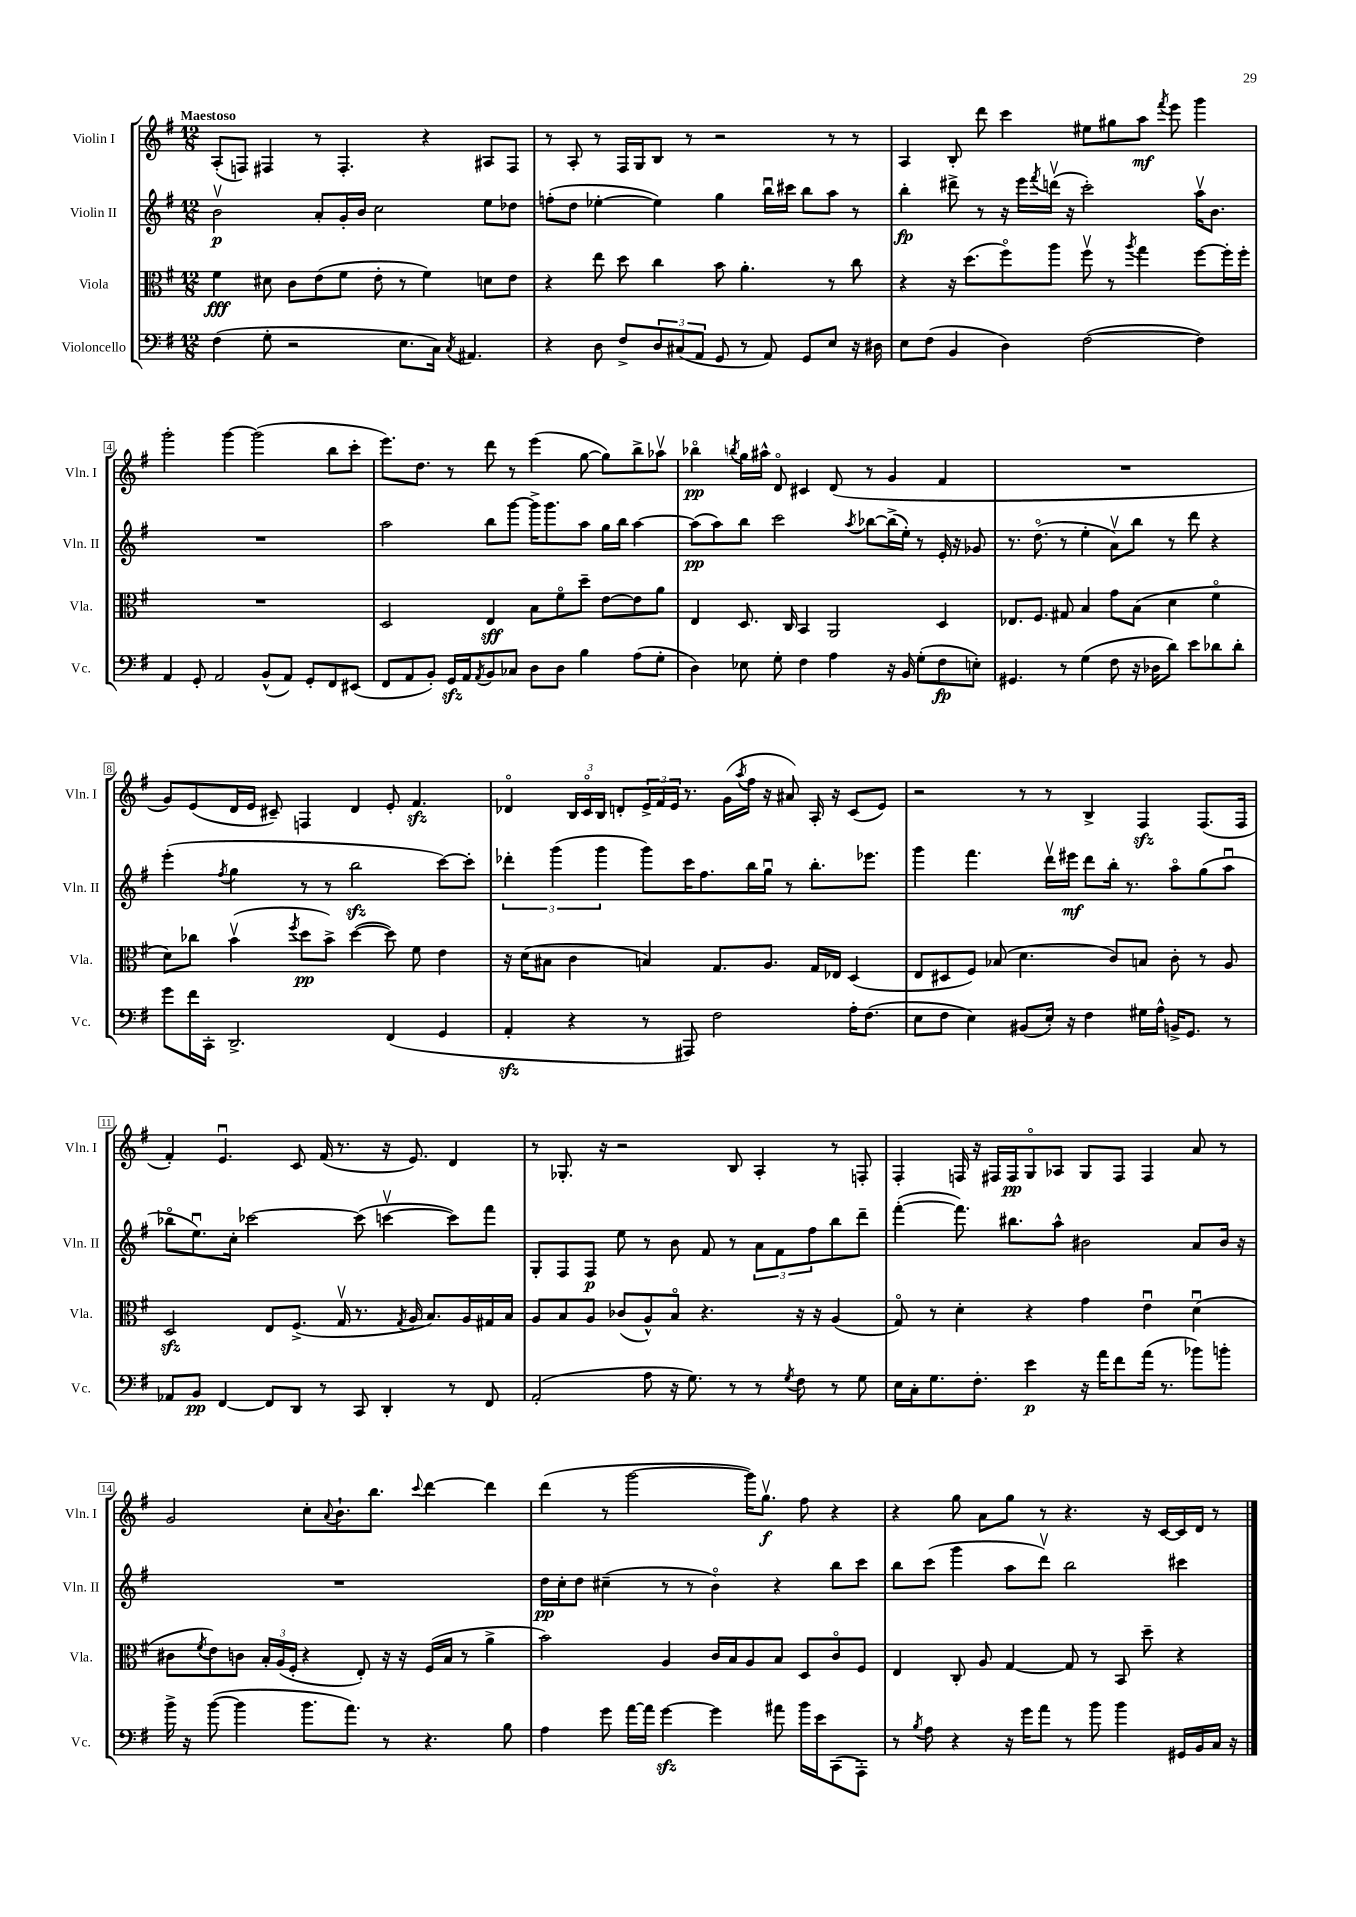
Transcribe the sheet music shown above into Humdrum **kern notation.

**kern	**dynam	**kern	**dynam	**kern	**dynam	**kern	**dynam
*part4	*part4	*part3	*part3	*part2	*part2	*part1	*part1
*staff4	*staff4	*staff3	*staff3	*staff2	*staff2	*staff1	*staff1
*I"Violoncello	*	*I"Viola	*	*I"Violin II	*	*I"Violin I	*
*I'Vc.	*	*I'Vla.	*	*I'Vln. II	*	*I'Vln. I	*
*clefF4	*	*clefC3	*	*clefG2	*	*clefG2	*
*k[f#]	*	*k[f#]	*	*k[f#]	*	*k[f#]	*
*M12/8	*	*M12/8	*	*M12/8	*	*M12/8	*
=1	=1	=1	=1	=1	=1	=1	=1
!	!	!	!	!	!	!LO:TX:a:B:t=Maestoso	!
(4F#\	.	4f#\	fff	2bv\	p	(8A'/L	.
.	.	.	.	.	.	8Fn/J)	.
8G'\	.	8d#X\	.	.	.	4F#X/	.
2r	.	8c\L	.	.	.	.	.
.	.	(8e\	.	8a'/L	.	8r	.
.	.	8f#\J	.	16g'/L	.	4.F#'/	.
.	.	.	.	16b/JJ	.	.	.
.	.	8e'\	.	2cc\	.	.	.
8.E\L	.	8r	.	.	.	.	.
.	.	4f#\)	.	.	.	4r	.
16C\Jk)	.	.	.	.	.	.	.
8qC/	.	.	.	.	.	.	.
4.AA#X/	.	.	.	.	.	.	.
.	.	8dn\L	.	8ee\L	.	8A#X/L	.
.	.	8e\J	.	8dd-X\J	.	8F#/J	.
=2	=2	=2	=2	=2	=2	=2	=2
4r	.	4r	.	(8ffn'\L	.	8r	.
.	.	.	.	8dd\J	.	8A'/	.
8D\	.	8ee\	.	[4ee-X'\	.	8r	.
8F#^/L	.	8dd\	.	.	.	16F#/LL	.
.	.	.	.	.	.	16G/J	.
12D/	.	4cc\	.	4ee-\])	.	8B/J	.
(12C#X/	.	.	.	.	.	.	.
.	.	.	.	.	.	8r	.
12AA/J	.	.	.	.	.	.	.
8GG/	.	8b\	.	4gg\	.	2r	.
8r	.	4.a'\	.	.	.	.	.
8AA/)	.	.	.	16bbu\LL	.	.	.
.	.	.	.	16ccc#X\JJ	.	.	.
8GG/L	.	.	.	8bb\L	.	.	.
8E/J	.	8r	.	8aa\J	.	8r	.
16r	.	8cc\	.	8r	.	8r	.
16D#X\	.	.	.	.	.	.	.
=3	=3	=3	=3	=3	=3	=3	=3
8E\L	.	4r	.	4bb'\	fp	4A/	.
(8F#\J	.	.	.	.	.	.	.
4BB/	.	16r	.	8ddd#X^\	.	8B'/	.
.	.	(8.dd\L	.	.	.	.	.
.	.	.	.	8r	.	8ddd\	.
4D\)	.	8ff#\)	.	16r	.	4ccc\	.
.	.	.	.	16eee\LL	.	.	.
.	.	.	.	8qfff#/	.	.	.
.	.	8aa\J	.	(16dddnv\JJ	.	.	.
.	.	.	.	16r	.	.	.
([2F#\	.	8ff#v\	.	2ccc'\)	.	8ee#X\L	.
.	.	8r	.	.	.	8gg#X\	.
.	.	8qaa/	.	.	.	.	.
.	.	4gg\	.	.	.	8aa\J	mf
.	.	.	.	.	.	8qfff#/	.
.	.	.	.	.	.	8eee\	.
4F#\])	.	[8ff#\L	.	16aav\KL	.	4ggg\	.
.	.	.	.	8.b\J	.	.	.
.	.	16ff#'\L]	.	.	.	.	.
.	.	16ff#'\JJ	.	.	.	.	.
!!LO:LB:g=z
=4	=4	=4	=4	=4	=4	=4	=4
4AA/	.	1.r	.	1.r	.	2ggg'\	.
8GG'/	.	.	.	.	.	.	.
2AA/	.	.	.	.	.	.	.
.	.	.	.	.	.	[4ggg\	.
.	.	.	.	.	.	(2ggg\]	.
(8BB^^/L	.	.	.	.	.	.	.
8AA/J)	.	.	.	.	.	.	.
8GG'/L	.	.	.	.	.	.	.
8FF#/	.	.	.	.	.	8bb\L	.
(8EE#X/J	.	.	.	.	.	8ccc'\J	.
=5	=5	=5	=5	=5	=5	=5	=5
8FF#/L	.	2D/	.	2aa\	.	8.eee\L)	.
8AA/	.	.	.	.	.	.	.
.	.	.	.	.	.	8.dd\J	.
8BB'/J)	.	.	.	.	.	.	.
16GGzz/LL	.	.	.	.	.	8r	.
16AA/J	.	.	.	.	.	.	.
8qAA/	.	.	.	.	.	.	.
8BB/	.	4E/	sff	8bb\L	.	8ddd\	.
8C-X/J	.	.	.	[8ggg\J	.	8r	.
8D\L	.	8B\L	.	16ggg^\KL]	.	(4eee\	.
.	.	.	.	8.ggg\	.	.	.
8D\J	.	8f#\	.	.	.	.	.
4B\	.	8dd~\J	.	8aa\J	.	[8gg\	.
.	.	[8e\L	.	16gg\LL	.	8gg\L])	.
.	.	.	.	16bb\JJ	.	.	.
(8A\L	.	8e\]	.	[4aa\	.	8bb^\	.
8G'\J	.	8a\J	.	.	.	8aa-Xv\J	.
=6	=6	=6	=6	=6	=6	=6	=6
4D\)	.	4E/	.	(8aa\L]	pp	4bb-X\	pp
.	.	.	.	8aa\)	.	.	.
.	.	.	.	.	.	8qbbn/	.
8E-X\	.	8.D/	.	8bb\J	.	16gg\LL	.
.	.	.	.	.	.	16aa#X^^\JJ	.
8G'\	.	.	.	2ccc\	.	8d/	.
.	.	16C/	.	.	.	.	.
4F#\	.	4BB/	.	.	.	4c#X/	.
4A\	.	2AA/	.	.	.	(8d/	.
.	.	.	.	8qaa/	.	.	.
.	.	.	.	[8bb-X\L	.	8r	.
16r	.	.	.	(16bb-^\L]	.	4g/	.
16BB/	.	.	.	16ee'\JJ)	.	.	.
(8G'\L	.	.	.	8r	.	.	.
8F#\	fp	4D/	.	16e'/	.	4f#/	.
.	.	.	.	16r	.	.	.
8En'\J)	.	.	.	8g-X/	.	.	.
=7	=7	=7	=7	=7	=7	=7	=7
4.GG#X/	.	8.E-X/L	.	8.r	.	1.r	.
.	.	8.F#/J	.	(8.dd\	.	.	.
8r	.	8G#X/	.	8r	.	.	.
(4G\	.	4B/	.	4ee'\	.	.	.
8F#\	.	8g\L	.	8av\L)	.	.	.
16r	.	(8B\J	.	8bb\J	.	.	.
16D-X\KL	.	.	.	.	.	.	.
8d\J)	.	4d\	.	8r	.	.	.
8e\L	.	.	.	8ddd\	.	.	.
8d-X\	.	4f#\	.	4r	.	.	.
8d-'\J	.	.	.	.	.	.	.
!!LO:LB:g=z
=8	=8	=8	=8	=8	=8	=8	=8
8g\L	.	8d\L)	.	(4eee'\	.	8g/L)	.
16f#\L	.	8cc-X\J	.	.	.	(8e/	.
16CC'\JJ	.	.	.	.	.	.	.
.	.	.	.	8qff#/	.	.	.
2.DD^/	.	(4bv\	.	4gg\	.	16d/L	.
.	.	.	.	.	.	16e/JJ	.
.	.	.	.	.	.	8c#X~/)	.
.	.	8qff#/	.	.	.	.	.
.	.	8dd\L	pp	8r	.	4Fn/	.
.	.	8b^\J)	.	8r	.	.	.
.	.	([4dd\	.	2bbzz\	.	4d/	.
(4FF#/	.	8dd\])	.	.	.	8e'/	.
.	.	8f#\	.	.	.	4.f#zz/	.
4GG/	.	4e\	.	[8ccc\L)	.	.	.
.	.	.	.	8ccc'\J]	.	.	.
=9	=9	=9	=9	=9	=9	=9	=9
4AAzz'/	.	16r	.	6ddd-X'\	.	4d-X/	.
.	.	(16d\KL	.	.	.	.	.
.	.	8B#X\J	.	.	.	.	.
.	.	.	.	(6ggg\	.	.	.
4r	.	4c\	.	.	.	24B/LL	.
.	.	.	.	.	.	24c/	.
.	.	.	.	6ggg\	.	24B/JJ	.
.	.	.	.	.	.	8dn'/L	.
8r	.	4Bn/)	.	8ggg\L)	.	24e^/L	.
.	.	.	.	.	.	24f#/	.
.	.	.	.	.	.	24e/JJ	.
8AAA#X/)	.	.	.	16ccc\K	.	8.r	.
.	.	.	.	8.ff#\	.	.	.
2F#\	.	8.G/L	.	.	.	.	.
.	.	.	.	.	.	(16g\LL	.
.	.	.	.	.	.	8qaa/	.
.	.	.	.	16bb\L	.	16ff#\JJ	.
.	.	8.A/J	.	16ggu\JJ	.	16r	.
.	.	.	.	8r	.	8a#X/)	.
.	.	16G/LL	.	8.bb'\L	.	16A'/	.
.	.	16E-X/JJ	.	.	.	16r	.
16A'\KL	.	(4D/	.	.	.	(8c/L	.
(8.F#\J	.	.	.	8.eee-X\J	.	.	.
.	.	.	.	.	.	8e/J)	.
=10	=10	=10	=10	=10	=10	=10	=10
8E\L	.	8E/L	.	4ggg\	.	2r	.
8F#\J	.	8D#X/	.	.	.	.	.
4E\)	.	8F#/J)	.	4.fff#\	.	.	.
.	.	(8B-X/	.	.	.	.	.
(8BB#X/L	.	4.d\	.	.	.	8r	.
16E'/Jk)	.	.	.	16dddv\LL	.	8r	.
16r	.	.	.	16eee#X\JJ	mf	.	.
4F#\	.	.	.	8ddd\L	.	4B^/	.
.	.	8c/L)	.	16bb'\Jk	.	.	.
.	.	.	.	8.r	.	.	.
16G#X\LL	.	8Bn/J	.	.	.	4F#zz/	.
16A^^\JJ	.	.	.	.	.	.	.
16BBn^/KL	.	8c'\	.	8aa\L	.	.	.
8.GG/J	.	.	.	.	.	.	.
.	.	8r	.	(8gg\	.	(8.F#/L	.
8r	.	8A/	.	8aau\J	.	.	.
.	.	.	.	.	.	16F#/Jk	.
!!LO:LB:g=z
=11	=11	=11	=11	=11	=11	=11	=11
8AA-X/L	.	2Dzz/	.	8bb-X\L	.	4f#'/)	.
8BB/J	pp	.	.	8.eeu\)	.	.	.
[4FF#/	.	.	.	.	.	4.eu/	.
.	.	.	.	16cc'\Jk	.	.	.
.	.	.	.	[2ccc-X\	.	.	.
8FF#/L]	.	8E/L	.	.	.	.	.
8DD/J	.	(8.F#^/J	.	.	.	8c/	.
8r	.	.	.	.	.	(16f#/	.
.	.	16Gv/	.	.	.	8.r	.
8CC/	.	8.r	.	(8ccc-\]	.	.	.
4DD'/	.	.	.	[4cccnv\	.	16r	.
.	.	8qG/	.	.	.	.	.
.	.	16A/	.	.	.	8.e/)	.
.	.	8.B/L)	.	.	.	.	.
8r	.	.	.	8ccc\L])	.	4d/	.
.	.	16A/L	.	.	.	.	.
8FF#/	.	16G#X/	.	8fff#\J	.	.	.
.	.	16B/JJ	.	.	.	.	.
=12	=12	=12	=12	=12	=12	=12	=12
(2AA'/	.	8A/L	.	8G'/L	.	8r	.
.	.	8B/	.	8F#/	.	8.G-X'/	.
.	.	8A/J	.	8F#/J	p	.	.
.	.	.	.	.	.	16r	.
.	.	(8c-X/L	.	8ee\	.	2r	.
8A\	.	8A^^/)	.	8r	.	.	.
16r	.	8B/J	.	8b\	.	.	.
8.G\)	.	.	.	.	.	.	.
.	.	4.r	.	8f#/	.	.	.
8r	.	.	.	8r	.	8B/	.
8r	.	.	.	12a\L	.	4A'/	.
.	.	.	.	12f#\	.	.	.
8qG/	.	.	.	.	.	.	.
8F#\	.	16r	.	.	.	.	.
.	.	.	.	12ff#\	.	.	.
.	.	16r	.	.	.	.	.
8r	.	(4A/	.	8bb\	.	8r	.
8G\	.	.	.	8ddd~\J	.	8Fn'/	.
=13	=13	=13	=13	=13	=13	=13	=13
16E\LL	.	8G/)	.	([4fff#'\	.	4F#'/	.
16C'\J	.	.	.	.	.	.	.
8.G\	.	8r	.	.	.	.	.
.	.	4d'\	.	8.fff#\])	.	16Fn/	.
8.F#'\J	.	.	.	.	.	16r	.
.	.	.	.	.	.	16F#X/LL	.
.	.	.	.	8.bb#X\L	.	16F#/J	pp
4e\	p	4r	.	.	.	8G/	.
.	.	.	.	8aa^^\J	.	8A-X/J	.
16r	.	4g\	.	2b#X\	.	8G/L	.
16a\KL	.	.	.	.	.	.	.
8f#\	.	.	.	.	.	8F#/J	.
(16a\Jk	.	4eu\	.	.	.	4F#/	.
8.r	.	.	.	.	.	.	.
8b-X\L)	.	(4du\	.	8a/L	.	8a/	.
8bn'\J	.	.	.	16b#/Jk	.	8r	.
.	.	.	.	16r	.	.	.
!!LO:LB:g=z
=14	=14	=14	=14	=14	=14	=14	=14
16b^\	.	8c#X\L	.	1.r	.	2g/	.
16r	.	.	.	.	.	.	.
.	.	8qf#/	.	.	.	.	.
([8b\	.	8e\)	.	.	.	.	.
4b\]	.	8cn\J	.	.	.	.	.
.	.	24B'/LL	.	.	.	.	.
.	.	(24A/	.	.	.	.	.
.	.	24F#'/JJ	.	.	.	.	.
8.b\L	.	4r	.	.	.	8cc'\L	.
.	.	.	.	.	.	8qqa/	.
.	.	.	.	.	.	8.b`\	.
8.a\J)	.	.	.	.	.	.	.
.	.	8E'/)	.	.	.	.	.
.	.	.	.	.	.	8.bb\J	.
8r	.	16r	.	.	.	.	.
.	.	16r	.	.	.	.	.
.	.	.	.	.	.	8qqccc/	.
4.r	.	(16F#/LL	.	.	.	[4ddd\	.
.	.	16B/JJ	.	.	.	.	.
.	.	8r	.	.	.	.	.
.	.	4a^\	.	.	.	4ddd\]	.
8B\	.	.	.	.	.	.	.
=15	=15	=15	=15	=15	=15	=15	=15
4A\	.	2b\)	.	16dd\LL	pp	(4ddd\	.
.	.	.	.	16cc'\J	.	.	.
.	.	.	.	8dd\J	.	.	.
8g\	.	.	.	(4cc#X~\	.	8r	.
[16a\LL	.	.	.	.	.	[2ggg\	.
16a\JJ]	.	.	.	.	.	.	.
[4gzz\	.	4A/	.	8r	.	.	.
.	.	.	.	8r	.	.	.
4g\]	.	16c/LL	.	4b\)	.	.	.
.	.	16B/J	.	.	.	.	.
.	.	8A/	.	.	.	16ggg\KL])	.
.	.	.	.	.	.	8.ggv\J	f
8a#X\	.	8B/J	.	4r	.	.	.
16b\LL	.	8D/L	.	.	.	8ff#\	.
16e\J	.	.	.	.	.	.	.
(8CC\	.	8c/	.	8bb\L	.	4r	.
8AAA'\J)	.	8F#/J	.	8ccc\J	.	.	.
=16	=16	=16	=16	=16	=16	=16	=16
8r	.	4E/	.	8bb\L	.	4r	.
8qB/	.	.	.	.	.	.	.
8A\	.	.	.	(8ccc\J	.	.	.
4r	.	8C'/	.	4ggg\	.	8gg\	.
.	.	8A/	.	.	.	8a\L	.
16r	.	[4G/	.	8aa\L	.	8gg\J	.
16g\KL	.	.	.	.	.	.	.
8a\J	.	.	.	8dddv\J)	.	8r	.
8r	.	8G/]	.	2bb\	.	4.r	.
8b\	.	8r	.	.	.	.	.
4b\	.	8BB/	.	.	.	.	.
.	.	8dd~\	.	.	.	16r	.
.	.	.	.	.	.	[16c/LL	.
16GG#X/LL	.	4r	.	4ccc#X\	.	16c/]	.
16BB/	.	.	.	.	.	16d/JJ	.
16C/JJ	.	.	.	.	.	8r	.
16r	.	.	.	.	.	.	.
==	==	==	==	==	==	==	==
*-	*-	*-	*-	*-	*-	*-	*-
